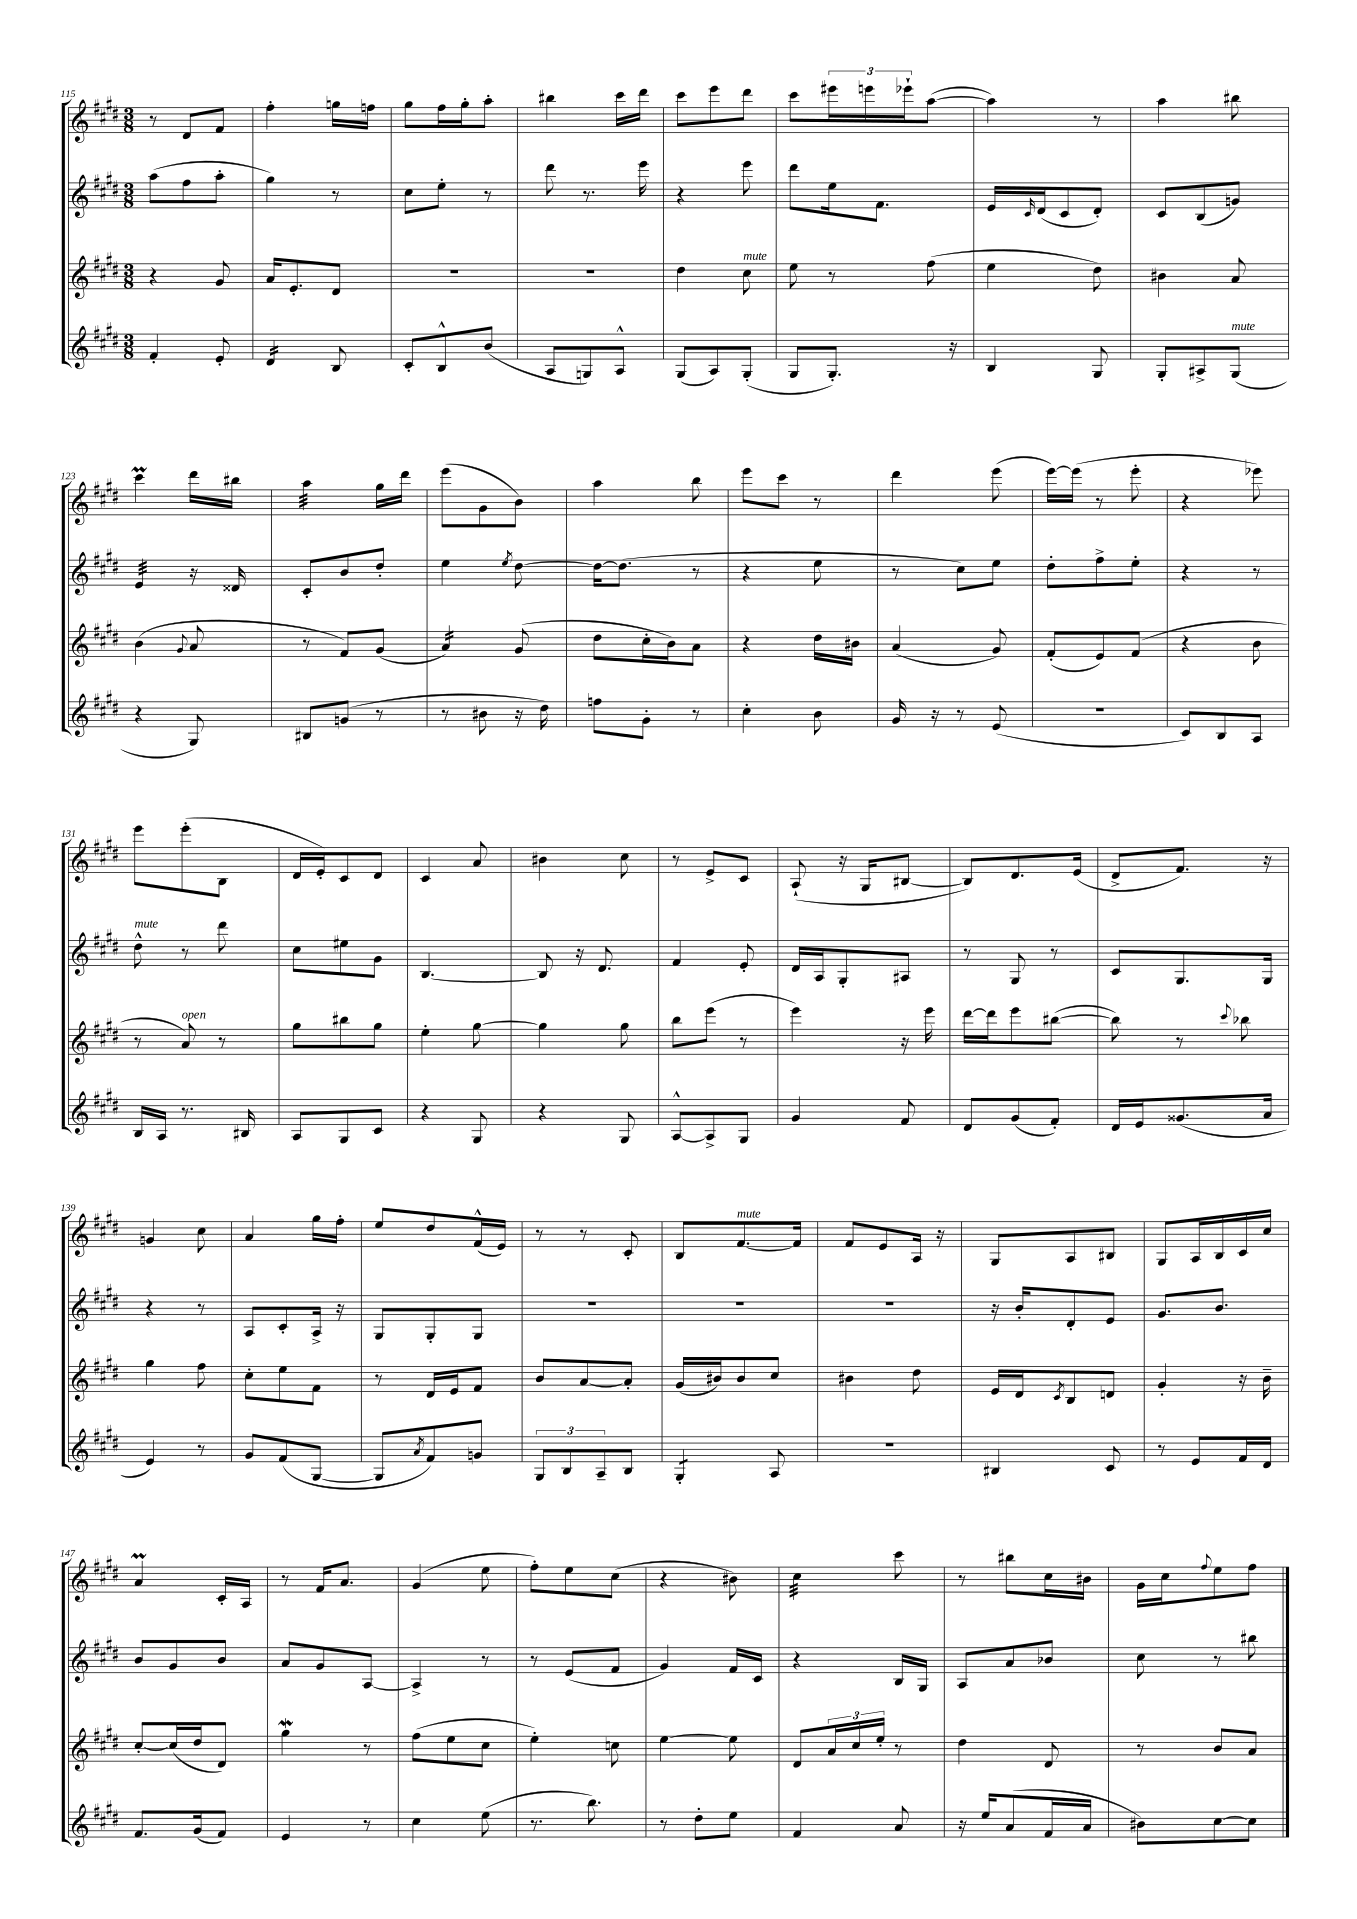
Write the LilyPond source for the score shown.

<<
\new StaffGroup <<
\new Staff = "s0" {
    \clef treble \key e \major \numericTimeSignature \time 3/8
    r8 dis'8 fis'8 |
    fis''4-. g''16 f''16 |
    gis''8 fis''16 gis''16-. a''8-. |
    bis''4 cis'''16 dis'''16 |
    cis'''8 e'''8 dis'''8 |
    cis'''8 \tuplet 3/2 { eis'''16 e'''16 ees'''16-! } a''8~( |
    a''4) r8 |
    a''4 bis''8 |
    cis'''4\prall dis'''16 bis''16 |
    a''4:32 gis''16 dis'''16 |
    e'''8( gis'8 b'8) |
    a''4 b''8 |
    e'''8 cis'''8 r8 |
    dis'''4 e'''8( |
    e'''16~) e'''16( r8 e'''8-. |
    r4 ees'''8) |
    e'''8 e'''8-.( b8 |
    dis'16 e'16-.) cis'8 dis'8 |
    cis'4 a'8 |
    bis'4 cis''8 |
    r8 e'8-> cis'8 |
    a8-!( r16 gis16 bis8~ |
    bis8) dis'8. e'16( |
    dis'8-> fis'8.) r16 |
    g'4 cis''8 |
    a'4 gis''16 fis''16-. |
    e''8 dis''8 fis'16-^( e'16) |
    r8 r8 cis'8-. |
    b8 fis'8.~^\markup { \italic "mute" } fis'16 |
    fis'8 e'8 a16 r16 |
    gis8 a8 bis8 |
    gis8 a16 b16 cis'16 cis''16 |
    a'4\prall cis'16-. a16 |
    r8 fis'16 a'8. |
    gis'4( e''8 |
    fis''8-.) e''8 cis''8( |
    r4 bis'8) |
    cis''4:32 cis'''8 |
    r8 bis''8 cis''16 bis'16 |
    gis'16 cis''16 \appoggiatura { fis''8 } e''8 fis''8 \bar "|." |
}
\new Staff = "s1" {
    \clef treble \key e \major \numericTimeSignature \time 3/8
    a''8( fis''8 a''8-. |
    gis''4) r8 |
    cis''8 e''8-. r8 |
    dis'''8 r8. e'''16 |
    r4 e'''8 |
    dis'''8 e''16 fis'8. |
    e'16 \grace { cis'16 } dis'16( cis'8 dis'8-.) |
    cis'8 b8( g'8) |
    e'4:32 r16 disis'16 |
    cis'8-. b'8 dis''8-. |
    e''4 \acciaccatura { e''8 } dis''8~ |
    dis''16~ dis''8.( r8 |
    r4 e''8 |
    r8 cis''8) e''8 |
    dis''8-. fis''8-> e''8-. |
    r4 r8 |
    dis''8-^^\markup { \italic "mute" } r8 dis'''8 |
    cis''8 eis''8 gis'8 |
    b4.~ |
    b8 r16 dis'8. |
    fis'4 e'8-. |
    dis'16 a16 gis8-. ais8 |
    r8 gis8 r8 |
    cis'8 gis8. gis16 |
    r4 r8 |
    a8 cis'8-. a16-> r16 |
    gis8 gis8-. gis8 |
    R4. |
    R4. |
    R4. |
    r16 b'16-. dis'8-. e'8 |
    gis'8. b'8. |
    b'8 gis'8 b'8 |
    a'8 gis'8 a8~ |
    a4-> r8 |
    r8 e'8( fis'8 |
    gis'4) fis'16 cis'16 |
    r4 b16 gis16 |
    a8 a'8 bes'8 |
    cis''8 r8 bis''8 \bar "|." |
}
\new Staff = "s2" {
    \clef treble \key e \major \numericTimeSignature \time 3/8
    r4 gis'8 |
    a'16 e'8.-. dis'8 |
    R4. |
    R4. |
    dis''4 cis''8^\markup { \italic "mute" } |
    e''8 r8 fis''8( |
    e''4 dis''8) |
    bis'4 a'8 |
    b'4( \appoggiatura { gis'8 } a'8 |
    r8 fis'8) gis'8( |
    a'4:16) gis'8( |
    dis''8 cis''16-. b'16) a'8 |
    r4 dis''16 bis'16 |
    a'4( gis'8) |
    fis'8-.( e'8) fis'8( |
    r4 b'8 |
    r8 a'8^\markup { \italic "open" }) r8 |
    gis''8 bis''8 gis''8 |
    e''4-. gis''8~ |
    gis''4 gis''8 |
    b''8 e'''8( r8 |
    e'''4) r16 e'''16 |
    dis'''16~ dis'''16 e'''8 bis''8~( |
    bis''8) r8 \appoggiatura { cis'''8 } bes''8 |
    gis''4 fis''8 |
    cis''8-. e''8 fis'8 |
    r8 dis'16 e'16 fis'8 |
    b'8 a'8~ a'8-. |
    gis'16( bis'16) bis'8 cis''8 |
    bis'4 dis''8 |
    e'16 dis'16 \acciaccatura { cis'8 } b8 d'8 |
    gis'4-. r16 b'16-- |
    cis''8~-. cis''16( dis''16 dis'8) |
    gis''4\mordent r8 |
    fis''8( e''8 cis''8 |
    e''4-.) c''8 |
    e''4~ e''8 |
    dis'8 \tuplet 3/2 { a'16 cis''16 e''16-. } r8 |
    dis''4 dis'8 |
    r8 b'8 a'8 \bar "|." |
}
\new Staff = "s3" {
    \clef treble \key e \major \numericTimeSignature \time 3/8
    fis'4-. e'8-. |
    dis'4:16 b8 |
    cis'8-. b8-^ b'8( |
    a8 g8) a8-^ |
    gis8( a8) gis8-.( |
    gis8 gis8.-.) r16 |
    b4 gis8 |
    gis8-. ais8-> gis8^\markup { \italic "mute" }( |
    r4 gis8) |
    bis8 g'8( r8 |
    r8 bis'8 r16 dis''16) |
    f''8 gis'8-. r8 |
    cis''4-. b'8 |
    gis'16 r16 r8 e'8( |
    R4. |
    cis'8) b8 a8 |
    b16 a16 r8. bis16 |
    a8 gis8 cis'8 |
    r4 gis8 |
    r4 gis8 |
    a8~-^ a8-> gis8 |
    gis'4 fis'8 |
    dis'8 gis'8( fis'8-.) |
    dis'16 e'16 gisis'8.( a'16 |
    e'4) r8 |
    gis'8 fis'8( gis8~ |
    gis8 \acciaccatura { a'8 } fis'8) g'8 |
    \tuplet 3/2 { gis8 b8 a8-- } b8 |
    gis4:8-. a8 |
    R4. |
    bis4 cis'8 |
    r8 e'8 fis'16 dis'16 |
    fis'8. gis'16( fis'8) |
    e'4 r8 |
    cis''4 e''8( |
    r8. b''8.) |
    r8 dis''8-. e''8 |
    fis'4 a'8 |
    r16 e''16 a'8( fis'16 a'16 |
    bis'8) cis''8~ cis''8 \bar "|." |
}
>>
>>
\layout { \context { \Score currentBarNumber = #115 } }
